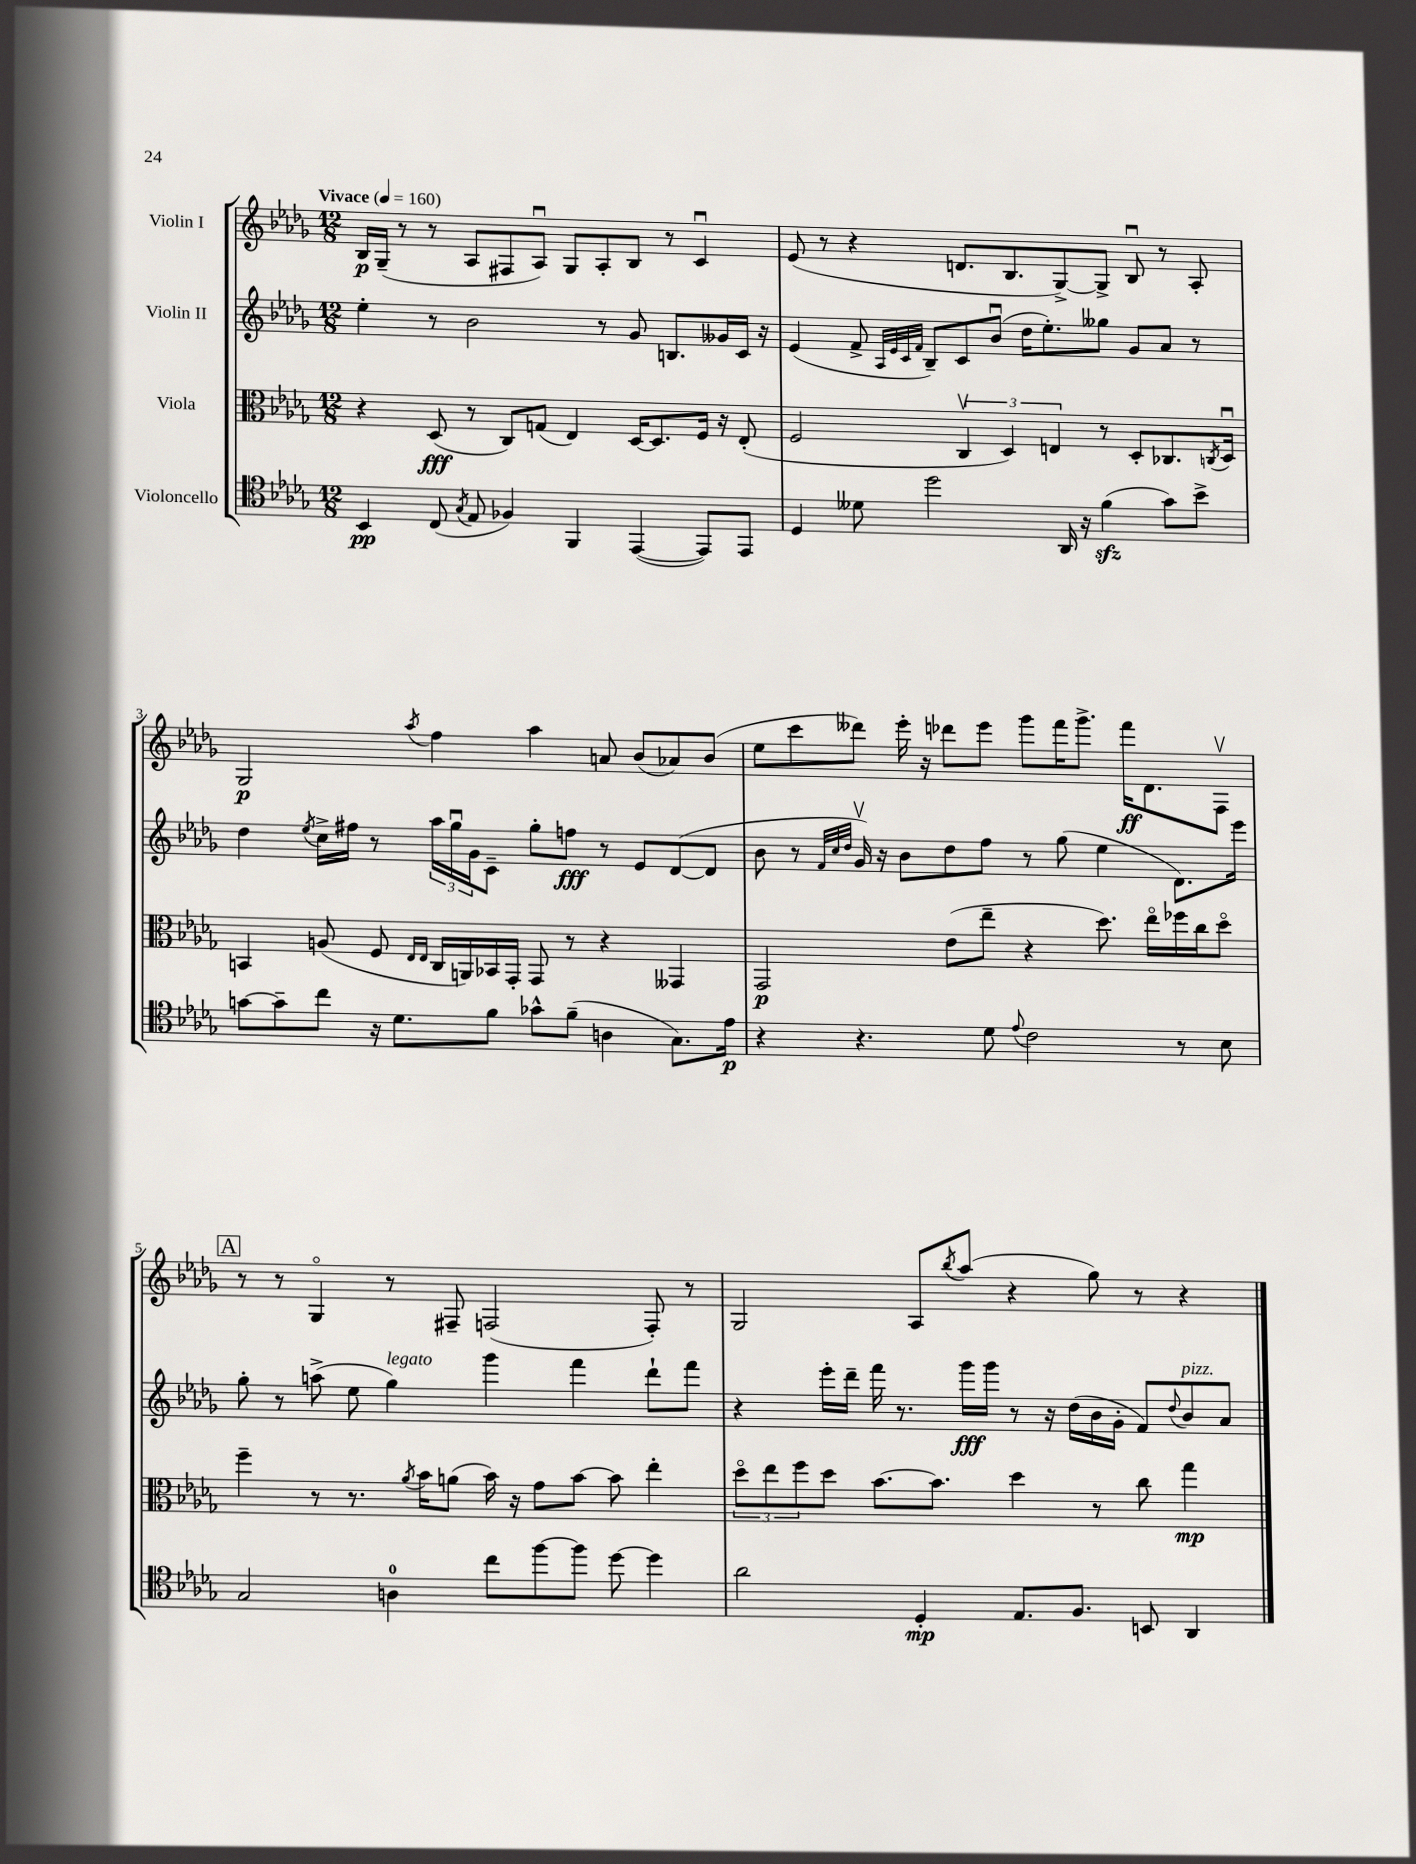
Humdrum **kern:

**kern	**dynam	**kern	**dynam	**kern	**dynam	**kern	**dynam
*part4	*part4	*part3	*part3	*part2	*part2	*part1	*part1
*staff4	*staff4	*staff3	*staff3	*staff2	*staff2	*staff1	*staff1
*I"Violoncello	*	*I"Viola	*	*I"Violin II	*	*I"Violin I	*
*clefC4	*	*clefC3	*	*clefG2	*	*clefG2	*
*k[b-e-a-d-g-]	*	*k[b-e-a-d-g-]	*	*k[b-e-a-d-g-]	*	*k[b-e-a-d-g-]	*
*M12/8	*	*M12/8	*	*M12/8	*	*M12/8	*
*MM160	*	*MM160	*	*MM160	*	*MM160	*
=1	=1	=1	=1	=1	=1	=1	=1
!	!	!	!	!	!	!LO:TX:a:B:t=Vivace	!
4BB-/	pp	4r	.	4ee-'\	.	16B-/LL	p
.	.	.	.	.	.	(16G-~/JJ	.
.	.	.	.	.	.	8r	.
(8C/	.	(8D-/	fff	8r	.	8r	.
8qG-/	.	.	.	.	.	.	.
8E-/	.	8r	.	2b-\	.	8A-/L	.
4F-X/)	.	8C/L)	.	.	.	8F#X/	.
.	.	(8Gn/J	.	.	.	8A-u/J)	.
4FF/	.	4E-/)	.	.	.	8G-/L	.
.	.	.	.	8r	.	8A-'/	.
([4EE-/	.	[16D-/KL	.	8g-/	.	8B-/J	.
.	.	8.D-/]	.	.	.	.	.
.	.	.	.	8.Bn/L	.	8r	.
8EE-/L])	.	16F/Jk	.	.	.	4cu/	.
.	.	16r	.	16g--X/L	.	.	.
8EE-/J	.	(8E-'/	.	16c/JJ	.	.	.
.	.	.	.	16r	.	.	.
=2	=2	=2	=2	=2	=2	=2	=2
4D-/	.	2F/	.	(4e-/	.	(8e-/	.
.	.	.	.	.	.	8r	.
8d--X\	.	.	.	8f^/	.	4r	.
.	.	.	.	32qqA-/LLL	.	.	.
.	.	.	.	32qqe-/	.	.	.
.	.	.	.	32qqc/	.	.	.
.	.	.	.	32qqf/JJJ	.	.	.
2dd-\	.	.	.	8B-~/L)	.	.	.
.	.	6Cv/	.	8c/	.	8.dn/L	.
.	.	.	.	(8b-u/J	.	.	.
.	.	6D-/)	.	.	.	.	.
.	.	.	.	.	.	8.B-/	.
.	.	.	.	16dd-\KL	.	.	.
.	.	.	.	8.ee-'\)	.	.	.
.	.	6En/	.	.	.	.	.
16AA-/	.	.	.	.	.	[8G-^/)	.
16r	.	.	.	.	.	.	.
(4fzz\	.	8r	.	8gg--X\J	.	8G-^/J]	.
.	.	8D-'/L	.	8g-/L	.	8B-u/	.
8g-\L)	.	8.C-X/	.	8a-/J	.	8r	.
8b-^\J	.	.	.	8r	.	8A-'/	.
.	.	8qCn/	.	.	.	.	.
.	.	16D-u/Jk	.	.	.	.	.
!!LO:LB:g=z
=3	=3	=3	=3	=3	=3	=3	=3
[8gn\L	.	4BBn/	.	4dd-\	.	2G-/	p
8g~\]	.	.	.	.	.	.	.
.	.	.	.	8qee-/	.	.	.
8cc\J	.	(8An/	.	16cc^\LL	.	.	.
.	.	.	.	16ff#X\JJ	.	.	.
16r	.	8F/	.	8r	.	.	.
8.d-\L	.	.	.	.	.	.	.
.	.	16qqE-/LL	.	.	.	.	.
.	.	16qqE-/JJ	.	.	.	8qaa-/	.
.	.	16C/LL	.	24aa-\LL	.	4ff\	.
.	.	.	.	24gg-u\	.	.	.
.	.	16AAn/)	.	.	.	.	.
.	.	.	.	24g-\J	.	.	.
8f\J	.	16BB-X/	.	8c~\J	.	.	.
.	.	16GG-'/JJ	.	.	.	.	.
8g-X^^\L	.	8GG-/	.	8gg-'\L	.	4aa-\	.
(8f~\J	.	8r	.	8ffn\J	fff	.	.
4An\	.	4r	.	8r	.	8an/	.
.	.	.	.	8e-/L	.	(8b-/L	.
8.G-\L)	.	4GG--X/	.	([8d-/	.	8a-X/)	.
.	.	.	.	8d-/J]	.	(8b-/J	.
16e-\Jk	p	.	.	.	.	.	.
=4	=4	=4	=4	=4	=4	=4	=4
4r	.	2GG-/	p	8b-\	.	8ee-\L	.
.	.	.	.	8r	.	8ccc\	.
.	.	.	.	32qqf/LLL	.	.	.
.	.	.	.	32qqcc/	.	.	.
.	.	.	.	32qqdd-/JJJ	.	.	.
4.r	.	.	.	16g-v/)	.	8ddd--X\J)	.
.	.	.	.	16r	.	.	.
.	.	.	.	8b-\L	.	16eee-'\	.
.	.	.	.	.	.	16r	.
.	.	(8e-\L	.	8dd-\	.	8ddd-X\L	.
8d-\	.	8ee-~\J	.	8ff\J	.	8eee-\J	.
8qqe-/	.	.	.	.	.	.	.
2c\	.	4r	.	8r	.	8ggg-\L	.
.	.	.	.	(8gg-\	.	16fff\K	.
.	.	.	.	.	.	8.ggg-^\J	.
.	.	8.dd-\)	.	4ee-\	.	.	.
.	.	.	.	.	.	16fff\KL	ff
.	.	16ee-\LL	.	.	.	8.d-\	.
8r	.	16ff-X\	.	8.d-\L)	.	.	.
.	.	16cc\J	.	.	.	.	.
8B-\	.	8dd-\J	.	.	.	8Fv\J	.
.	.	.	.	16eee-\Jk	.	.	.
!!LO:LB:g=z
!!LO:REH:place=s1:t=A
=5	=5	=5	=5	=5	=5	=5	=5
2G-/	.	4ff~\	.	8gg-'\	.	8r	.
.	.	.	.	8r	.	8r	.
.	.	8r	.	(8aan^\	.	4G-/	.
.	.	8.r	.	8ee-\	.	.	.
!	!	!	!	!LO:TX:a:i:t=legato	!	!	!
4An\	.	.	.	4gg-\)	.	8r	.
.	.	8qa-/	.	.	.	.	.
.	.	16b-\KL	.	.	.	.	.
.	.	(8an\J	.	.	.	8F#X~/	.
8cc\L	.	16b-\)	.	4ggg-\	.	(2Fn/	.
.	.	16r	.	.	.	.	.
[8ff\	.	8g-\L	.	.	.	.	.
8ff\J]	.	[8b-\J	.	4fff\	.	.	.
[8dd-\	.	8b-\]	.	.	.	.	.
4dd-\]	.	4ee-'\	.	8ddd-`\L	.	8F'/)	.
.	.	.	.	8fff\J	.	8r	.
=6	=6	=6	=6	=6	=6	=6	=6
2a-\	.	12dd-\L	.	4r	.	2G-/	.
.	.	12ee-\	.	.	.	.	.
.	.	12ff\	.	.	.	.	.
.	.	8dd-\J	.	16eee-'\LL	.	.	.
.	.	.	.	16ddd-~\JJ	.	.	.
.	.	[8.b-\L	.	16fff\	.	.	.
.	.	.	.	8.r	.	.	.
4D-'/	mp	.	.	.	.	8A-/L	.
.	.	8.b-\J]	.	.	.	.	.
.	.	.	.	.	.	8qbb-/	.
.	.	.	.	16ggg-\LL	fff	(8aa-/J	.
.	.	.	.	16ggg-\JJ	.	.	.
8.E-/L	.	4dd-\	.	8r	.	4r	.
.	.	.	.	16r	.	.	.
8.F/J	.	.	.	(16dd-\LL	.	.	.
.	.	8r	.	16b-\	.	8gg-\)	.
.	.	.	.	16g-'\JJ	.	.	.
8BBn/	.	8cc\	.	8f/L)	.	8r	.
.	.	.	.	8qqdd-/	.	.	.
!	!	!	!	!LO:TX:a:i:t=pizz.	!	!	!
4AA-/	.	4gg-\	mp	8b-/	.	4r	.
.	.	.	.	8a-/J	.	.	.
==	==	==	==	==	==	==	==
*-	*-	*-	*-	*-	*-	*-	*-
